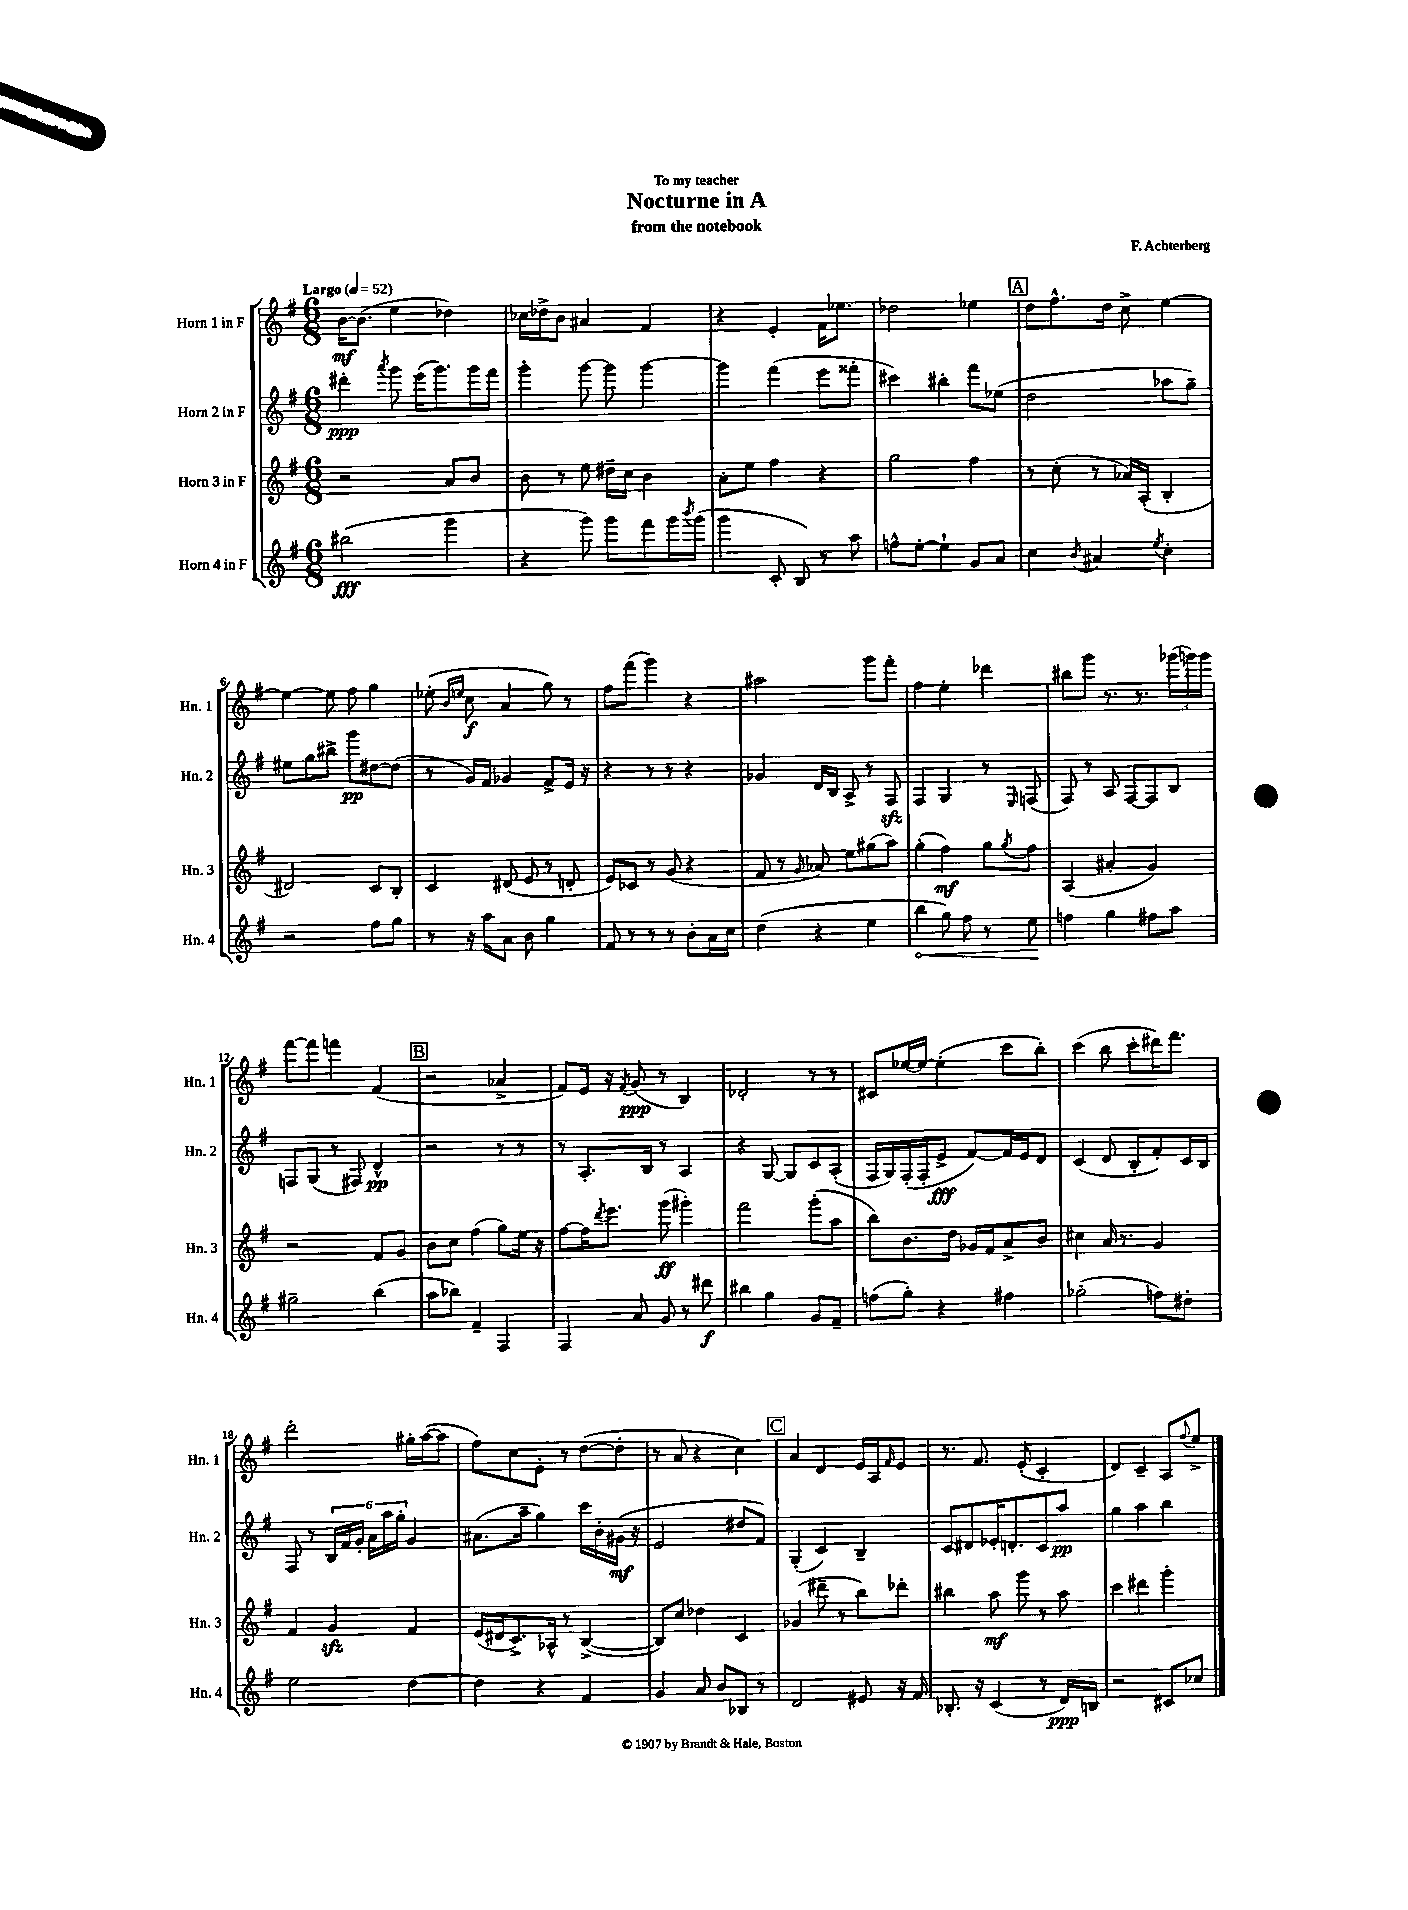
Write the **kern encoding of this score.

**kern	**dynam	**kern	**dynam	**kern	**dynam	**kern	**dynam
*part4	*part4	*part3	*part3	*part2	*part2	*part1	*part1
*staff4	*staff4	*staff3	*staff3	*staff2	*staff2	*staff1	*staff1
*I"Horn 4 in F	*	*I"Horn 3 in F	*	*I"Horn 2 in F	*	*I"Horn 1 in F	*
*I'Hn. 4	*	*I'Hn. 3	*	*I'Hn. 2	*	*I'Hn. 1	*
*clefG2	*	*clefG2	*	*clefG2	*	*clefG2	*
*k[f#]	*	*k[f#]	*	*k[f#]	*	*k[f#]	*
*M6/8	*	*M6/8	*	*M6/8	*	*M6/8	*
*MM52	*	*MM52	*	*MM52	*	*MM52	*
=1	=1	=1	=1	=1	=1	=1	=1
!	!	!	!	!	!	!LO:TX:a:B:t=Largo	!
(2bb#X\	fff	2r	.	4ddd#X'\	ppp	[16b\KL	mf
.	.	.	.	.	.	(8.b\J]	.
.	.	.	.	8qaaa/	.	.	.
.	.	.	.	8ggg\	.	4ee\	.
.	.	.	.	(16eee\KL	.	.	.
.	.	.	.	8.ggg\)	.	.	.
4ggg\	.	8a/L	.	.	.	4dd-X\)	.
.	.	8b/J	.	16ggg\L	.	.	.
.	.	.	.	16fff#\JJ	.	.	.
=2	=2	=2	=2	=2	=2	=2	=2
4r	.	8b\	.	4ggg'\	.	16cc-X\LL	.
.	.	.	.	.	.	16dd-X^\J	.
.	.	8r	.	.	.	8b\J	.
8ggg\)	.	8ee\	.	[8ggg\	.	4a#X/	.
8ggg\L	.	16dd#X~\LL	.	8ggg\]	.	.	.
.	.	16cc\JJ	.	.	.	.	.
8fff#\	.	4b\	.	[4ggg\	.	4f#/	.
16ggg\L	.	.	.	.	.	.	.
8qbbb/	.	.	.	.	.	.	.
(16ggg\JJ	.	.	.	.	.	.	.
=3	=3	=3	=3	=3	=3	=3	=3
4ggg\	.	8a'\L	.	4ggg\]	.	4r	.
.	.	8ee\J	.	.	.	.	.
8c'/	.	4ff#\	.	(4fff#\	.	4e'/	.
8B/)	.	.	.	.	.	.	.
8r	.	4r	.	8eee\L	.	16f#\KL	.
.	.	.	.	.	.	8.ee-X\J	.
8aa\	.	.	.	8fff##X'\J	.	.	.
=4	=4	=4	=4	=4	=4	=4	=4
8ffn^^\L	.	2gg\	.	4ccc#X\)	.	2dd-X\	.
[8ee'\J	.	.	.	.	.	.	.
4ee`\]	.	.	.	4bb#X'\	.	.	.
8g/L	.	4ff#\	.	8fff#\L	.	4ee-X\	.
8a/J	.	.	.	(8ee-X\J	.	.	.
!!LO:REH:place=s1:t=A
=5	=5	=5	=5	=5	=5	=5	=5
4cc\	.	8r	.	2dd\	.	8dd\L	.
.	.	(8cc'\	.	.	.	8.ff#^^\	.
8qb/	.	.	.	.	.	.	.
4a#X/	.	8r	.	.	.	.	.
.	.	.	.	.	.	16dd\Jk	.
.	.	16a-X/LL)	.	.	.	8cc^\	.
.	.	(16A'/JJ	.	.	.	.	.
8qee/	.	.	.	.	.	.	.
4cc'\	.	4B'/	.	8aa-X\L	.	[4ee\	.
.	.	.	.	8gg~\J)	.	.	.
!!LO:LB:g=z
=6	=6	=6	=6	=6	=6	=6	=6
2r	.	2d#X/)	.	8ee#X\L	.	4ee\_	.
.	.	.	.	8gg\	.	.	.
.	.	.	.	8bb#X^\J	.	8ee\]	.
.	.	.	.	8ggg\L	pp	8ff#\	.
8ff#\L	.	8c/L	.	[8dd#X\	.	4gg\	.
8gg\J	.	8B'/J	.	(8dd#\J]	.	.	.
=7	=7	=7	=7	=7	=7	=7	=7
8r	.	4c/	.	8r	.	(8ee-X'\	.
.	.	.	.	.	.	16qqb/LL	.
.	.	.	.	.	.	16qqeen/JJ	.
16r	.	.	.	16g/LL)	.	8cc\	f
16aa\KL	.	.	.	16f#/JJ	.	.	.
8a\J	.	(8d#X/	.	4g-X/	.	4a/	.
8b\	.	8e/	.	.	.	.	.
4gg\	.	8r	.	8f#^/L	.	8gg\)	.
.	.	8dn'/	.	16e/Jk	.	8r	.
.	.	.	.	16r	.	.	.
=8	=8	=8	=8	=8	=8	=8	=8
8f#/	.	8e/L)	.	4r	.	8ff#\L	.
8r	.	8c-X/J	.	.	.	(8fff#\J	.
8r	.	8r	.	8r	.	4ggg\)	.
8r	.	(8g/	.	8r	.	.	.
8b'\L	.	4r	.	4r	.	4r	.
16a\L	.	.	.	.	.	.	.
16cc\JJ	.	.	.	.	.	.	.
=9	=9	=9	=9	=9	=9	=9	=9
(4dd\	.	8f#/	.	4g-X/	.	2aa#X\	.
.	.	8r	.	.	.	.	.
.	.	16qqg/	.	.	.	.	.
4r	.	8a-X/)	.	16d/LL	.	.	.
.	.	.	.	16B/JJ	.	.	.
.	.	8ee\L	.	8A^/	.	.	.
4ee\	.	(8gg#X\	.	8r	.	8ggg\L	.
.	.	8aa\J)	.	8F#zz/	.	8fff#'\J	.
=10	=10	=10	=10	=10	=10	=10	=10
!	!LO:HP:b	!	!	!	!	!	!
4bb\	<	(4gg'\	.	4F#/	.	4ff#\	.
8gg\)	.	4ff#\)	mf	4G/	.	4ee'\	.
8ff#\	.	.	.	.	.	.	.
8r	.	8gg\L	.	8r	.	4ddd-X\	.
.	.	8qgg/	.	16qqE/	.	.	.
8ee\	.	8ff#\J	.	(8Fn/	.	.	.
.	[	.	.	.	.	.	.
=11	=11	=11	=11	=11	=11	=11	=11
4ffn\	.	(4A/	.	8F#/)	.	8bb#X\L	.
.	.	.	.	8r	.	8ggg\J	.
4gg\	.	4a#X'/	.	8A/	.	8.r	.
.	.	.	.	[8F#/L	.	.	.
.	.	.	.	.	.	8.r	.
8ff#X\L	.	4g/)	.	8F#/]	.	.	.
8aa\J	.	.	.	8B/J	.	(24ggg-X\LL	.
.	.	.	.	.	.	24gggn\)	.
.	.	.	.	.	.	24ggg\JJ	.
!!LO:LB:g=z
=12	=12	=12	=12	=12	=12	=12	=12
2gg#X~\	.	2r	.	8Fn/L	.	[8fff#\L	.
.	.	.	.	(8G/J	.	8fff#\J]	.
.	.	.	.	8r	.	4fffn\	.
.	.	.	.	8F#X/)	.	.	.
(4bb\	.	8f#/L	.	4d^^/	pp	(4f#/	.
.	.	8g/J	.	.	.	.	.
!!LO:REH:place=s1:t=B
=13	=13	=13	=13	=13	=13	=13	=13
8aa\L	.	8b\L	.	2r	.	2r	.
8bb-X\J)	.	8cc\J	.	.	.	.	.
4f#~/	.	(4ff#\	.	.	.	.	.
4F#/	.	8gg\L)	.	8r	.	4a-X^/	.
.	.	16ee\Jk	.	8r	.	.	.
.	.	16r	.	.	.	.	.
=14	=14	=14	=14	=14	=14	=14	=14
4F#/	.	[8ff#\L	.	8r	.	8f#/L)	.
.	.	16ff#\K]	.	8.A'/L	.	16e/Jk	.
.	.	8qddd/	.	.	.	.	.
.	.	8.eee\J	.	.	.	16r	.
.	.	.	.	.	.	8qf#/	.
8a/	.	.	.	.	.	(8g/	ppp
.	.	.	.	16B/Jk	.	.	.
8g/	.	(8ggg\	ff	8r	.	8r	.
8r	.	4ggg#X'\)	.	4A/	.	4B/)	.
8ddd#X\	f	.	.	.	.	.	.
=15	=15	=15	=15	=15	=15	=15	=15
4bb#X\	.	2fff#\	.	4r	.	2d-X'/	.
4gg\	.	.	.	[8G/	.	.	.
.	.	.	.	8G/L]	.	.	.
8g/L	.	(8ggg'\L	.	8c/	.	8r	.
8f#~/J	.	8aa\J	.	(8A'/J	.	8r	.
=16	=16	=16	=16	=16	=16	=16	=16
(8ffn\L	.	8bb\L)	.	16F#/LL	.	8c#X/L	.
.	.	.	.	16G/)	.	.	.
8gg'\J)	.	8.b\	.	(16F#'/	.	[16ee-X/L	.
.	.	.	.	16F#'/J	.	16ee-/JJ_	.
4r	.	.	.	8e^/J	fff	(4ee-'\]	.
.	.	16dd\Jk	.	.	.	.	.
.	.	16g-X/LL	.	[8f#/L)	.	.	.
.	.	16f#/J	.	.	.	.	.
4ff#X\	.	8a^/	.	16f#/L]	.	8ccc\L	.
.	.	.	.	16e/J	.	.	.
.	.	8b/J	.	8d/J	.	8bb'\J)	.
=17	=17	=17	=17	=17	=17	=17	=17
(2gg-X'\	.	4cc#X\	.	(4c/	.	(4ccc\	.
.	.	16a/	.	8d/	.	8bb\	.
.	.	8.r	.	.	.	.	.
.	.	.	.	8B'/L	.	8ccc'\L	.
8ffn\L)	.	4g/	.	8f#'/)	.	16ddd#X\K)	.
.	.	.	.	.	.	8.fff#\J	.
8dd#X'\J	.	.	.	16c/L	.	.	.
.	.	.	.	16B/JJ	.	.	.
!!LO:LB:g=z
=18	=18	=18	=18	=18	=18	=18	=18
2ee\	.	4f#/	.	8F#/	.	2ddd'\	.
.	.	.	.	8r	.	.	.
.	.	4gzz/	.	24B/LL	.	.	.
.	.	.	.	24f#/	.	.	.
.	.	.	.	24g'/JJ	.	.	.
.	.	.	.	24a\LL	.	.	.
.	.	.	.	24aa\	.	.	.
.	.	.	.	24gg'\JJ	.	.	.
[4dd\	.	4f#/	.	4g/	.	16gg#X'\LL	.
.	.	.	.	.	.	([16aa\J	.
.	.	.	.	.	.	8aa\J]	.
=19	=19	=19	=19	=19	=19	=19	=19
4dd\]	.	(16e/LL	.	(8.a#X\L	.	8ff#\L)	.
.	.	16d#X/J	.	.	.	.	.
.	.	8.c^/)	.	.	.	8cc\	.
.	.	.	.	16aa~\Jk	.	.	.
4r	.	.	.	4gg\)	.	8e'\J	.
.	.	16A-X^^/Jk	.	.	.	.	.
.	.	8r	.	.	.	8r	.
4f#/	.	([4B^/	.	16ccc\LL	.	([8dd\L	.
.	.	.	.	16b'\	.	.	.
.	.	.	.	(16g#X\JJ	mf	8dd'\J]	.
.	.	.	.	16r	.	.	.
=20	=20	=20	=20	=20	=20	=20	=20
4g/	.	8B/L])	.	2e/	.	8r	.
.	.	8cc/J	.	.	.	8a/	.
8a/	.	4dd-X\	.	.	.	4r	.
8b/L	.	.	.	.	.	.	.
8B-X/J	.	4c/	.	8dd#X/L	.	4cc\)	.
8r	.	.	.	8f#/J)	.	.	.
!!LO:REH:place=s1:t=C
=21	=21	=21	=21	=21	=21	=21	=21
2d/	.	(4g-X/	.	(4G'/	.	4a/	.
.	.	8ddd#X~\	.	4c/)	.	4d/	.
.	.	8r	.	.	.	.	.
8e#X/	.	8bb\L)	.	4B~/	.	16e/LL	.
.	.	.	.	.	.	16A/J	.
.	.	.	.	.	.	16qqf#/	.
16r	.	8ddd-X'\J	.	.	.	8e/J	.
16f#/	.	.	.	.	.	.	.
=22	=22	=22	=22	=22	=22	=22	=22
8.B-X'/	.	4bb#X\	.	8c/L	.	8.r	.
.	.	.	.	8d#X/	.	.	.
16r	.	.	.	.	.	8.f#/	.
(4c/	.	8aa\	mf	16e-X'/K	.	.	.
.	.	.	.	8.dn'/	.	.	.
.	.	8ggg\	.	.	.	(8e'/	.
8r	.	8r	.	8c/	.	4c'/	.
16d/LL)	ppp	8aa\	.	8aa/J	pp	.	.
16Bn/JJ	.	.	.	.	.	.	.
=23	=23	=23	=23	=23	=23	=23	=23
2r	.	4ccc\	.	4gg\	.	4d/)	.
.	.	4ddd#X\	.	4aa\	.	4c~/	.
8c#X/L	.	4ggg'\	.	4bb\	.	8A/L	.
.	.	.	.	.	.	8qqff#/	.
8cc-X/J	.	.	.	.	.	8ee^/J	.
==	==	==	==	==	==	==	==
*-	*-	*-	*-	*-	*-	*-	*-
